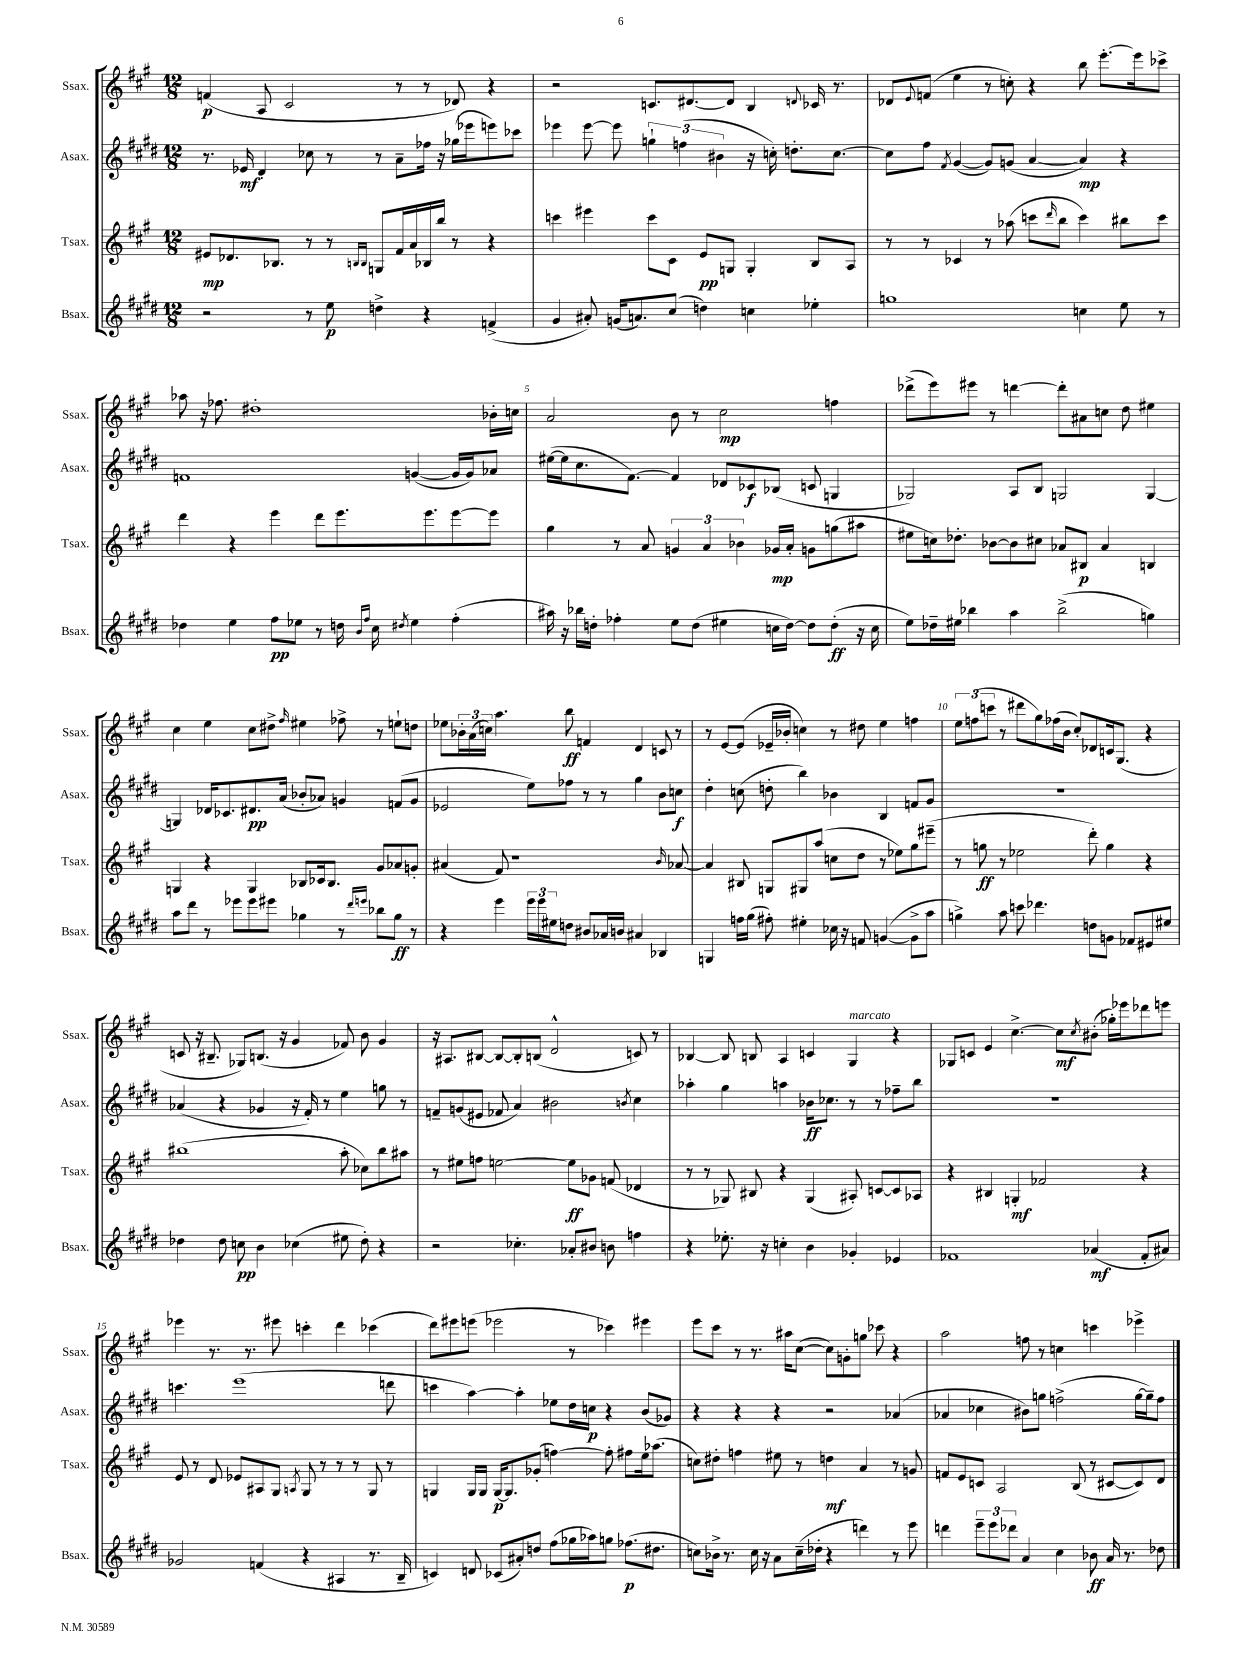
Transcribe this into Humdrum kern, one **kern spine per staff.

**kern	**dynam	**kern	**dynam	**kern	**dynam	**kern	**dynam
*part4	*part4	*part3	*part3	*part2	*part2	*part1	*part1
*staff4	*staff4	*staff3	*staff3	*staff2	*staff2	*staff1	*staff1
*I"Bsax.	*	*I"Tsax.	*	*I"Asax.	*	*I"Ssax.	*
*I'Bsax.	*	*I'Tsax.	*	*I'Asax.	*	*I'Ssax.	*
*clefG2	*	*clefG2	*	*clefG2	*	*clefG2	*
*k[f#c#g#d#]	*	*k[f#c#g#]	*	*k[f#c#g#d#]	*	*k[f#c#g#]	*
*M12/8	*	*M12/8	*	*M12/8	*	*M12/8	*
=1	=1	=1	=1	=1	=1	=1	=1
2r	.	8e#X/L	mp	8.r	.	(4fn/	p
.	.	8.d-X/	.	.	.	.	.
.	.	.	.	16e-X/	mf	.	.
.	.	.	.	4d#'/	.	8A/	.
.	.	8.B-X/J	.	.	.	.	.
.	.	.	.	.	.	2c#/	.
8r	.	8r	.	8cc-X\	.	.	.
8ee\	p	8r	.	8r	.	.	.
.	.	16qqBn/LL	.	.	.	.	.
.	.	16qqB/JJ	.	.	.	.	.
4ddn^\	.	8Gn/L	.	8r	.	.	.
.	.	16f#/L	.	8a~\L	.	8r	.
.	.	16a/	.	.	.	.	.
4r	.	16B-X/	.	16ff-X\Jk	.	8r	.
.	.	16bb/JJ	.	16r	.	.	.
.	.	8r	.	(16gg-X\LL	.	8d-X/)	.
.	.	.	.	16eee-X\J	.	.	.
(4fn^/	.	4r	.	8eeen\)	.	4r	.
.	.	.	.	8ccc-X\J	.	.	.
=2	=2	=2	=2	=2	=2	=2	=2
4g#/	.	4cccn\	.	4eee-X\	.	2r	.
8a#X'/)	.	4eee#X\	.	[8eee-\	.	.	.
(16gn/KL	.	.	.	8eee-\]	.	.	.
8.an/)	.	.	.	.	.	.	.
.	.	8ccc\L	.	6ggn`\	.	8.cn/L	.
(8cc#/J	.	8c#\J	.	.	.	.	.
.	.	.	.	(6ffn\	.	.	.
.	.	.	.	.	.	[8.d#X/	.
4ddn\)	.	8e/L	pp	.	.	.	.
.	.	.	.	6b#X\	.	.	.
.	.	8Gn/J	.	.	.	8d#/J]	.
4ccn\	.	4G'/	.	16r	.	4B/	.
.	.	.	.	16ccn'\)	.	.	.
.	.	.	.	8.ddn'\L	.	.	.
.	.	.	.	.	.	8qqdn/	.
4ee-X'\	.	8B/L	.	.	.	16c-X/	.
.	.	.	.	[8.cc\J	.	8.r	.
.	.	8A/J	.	.	.	.	.
=3	=3	=3	=3	=3	=3	=3	=3
1ggn	.	8r	.	8cc\L]	.	8d-X/L	.
.	.	.	.	.	.	8qqe/	.
.	.	8r	.	8ff#\J	.	(8fn/J	.
.	.	.	.	8qf#/	.	.	.
.	.	4c-X/	.	([4g#/	.	4ee\	.
.	.	8r	.	8g#/L])	.	8r	.
.	.	(8aa-X\	.	(8gn/J	.	8ccn'\)	.
.	.	8cccn\L	.	[4a/	.	4r	.
.	.	16qqddd/	.	.	.	.	.
.	.	8bb\J	.	.	.	.	.
4ccn\	.	4ccc\)	.	4a/])	mp	8bb\	.
.	.	.	.	.	.	[8.eee'\L	.
8ee\	.	8bb#X\L	.	4r	.	.	.
.	.	.	.	.	.	16eee\k]	.
8r	.	8ccc\J	.	.	.	8ccc-X^\J	.
!!LO:LB:g=z
=4	=4	=4	=4	=4	=4	=4	=4
4dd-X\	.	4ddd\	.	1fn	.	8aa-X\	.
.	.	.	.	.	.	16r	.
.	.	.	.	.	.	8.ff-X\	.
4ee\	.	4r	.	.	.	.	.
.	.	.	.	.	.	1dd#X'	.
8ff#\L	pp	4eee\	.	.	.	.	.
8ee-X\J	.	.	.	.	.	.	.
8r	.	8ddd\L	.	.	.	.	.
16ddn\	.	8.eee\	.	.	.	.	.
16qqb/LL	.	.	.	.	.	.	.
16qqff#/JJ	.	.	.	.	.	.	.
16cc#\	.	.	.	.	.	.	.
8qdd#X/	.	.	.	.	.	.	.
4ee-\	.	.	.	([4gn/	.	.	.
.	.	8.eee\	.	.	.	.	.
(4ff#'\	.	[8eee\	.	16g/LL]	.	.	.
.	.	.	.	16g/J)	.	.	.
.	.	8eee\J]	.	8a-X/J	.	16b-X'\LL	.
.	.	.	.	.	.	16ccn\JJ	.
=5	=5	=5	=5	=5	=5	=5	=5
16aa#X\)	.	4gg#\	.	([16ee#X\LL	.	2a/	.
16r	.	.	.	16ee#\J]	.	.	.
16bb-X\LL	.	.	.	8.cc#\	.	.	.
16ddn'\JJ	.	.	.	.	.	.	.
4ff-X'\	.	8r	.	.	.	.	.
.	.	.	.	[8.f#\J)	.	.	.
.	.	8a/	.	.	.	.	.
8ee\L	.	6gn/	.	4f#/]	.	8b\	.
(8dd\J	.	.	.	.	.	8r	.
.	.	6a/	.	.	.	.	.
4ee#X\	.	.	.	8d-X/L	.	2cc#\	mp
.	.	6b-X\	.	.	.	.	.
.	.	.	.	8c-X/	f	.	.
16ccn\LL	.	16g-X/LL	mp	(8B-X/J	.	.	.
[16dd\JJ)	.	16a'/JJ	.	.	.	.	.
8dd\L]	.	8gn\L	.	8cn/	.	.	.
(8dd'\J	ff	(8ggn\	.	4Gn/	.	4ffn\	.
16r	.	8aa#X\J	.	.	.	.	.
16cc\	.	.	.	.	.	.	.
=6	=6	=6	=6	=6	=6	=6	=6
8ee\L)	.	8ee#X\L	.	2G-X/)	.	(8ddd-X^\L	.
16dd-X~\L	.	16ccn\k)	.	.	.	8eee\)	.
16ee#X\JJ	.	8.dd-X'\J	.	.	.	.	.
4bb-X\	.	.	.	.	.	8eee#X\J	.
.	.	[8b-X\L	.	.	.	8r	.
4aa\	.	8b-\]	.	8A/L	.	[4dddn\	.
.	.	8cc#X\J	.	8B/J	.	.	.
(2bb-^\	.	8a-X/L	.	2Gn/	.	8ddd'\L]	.
.	.	8B#X/J	p	.	.	8a#X\	.
.	.	4a-/	.	.	.	8ccn\J	.
.	.	.	.	.	.	8dd\	.
4ggn\)	.	4Bn/	.	[4G/	.	4ee#X\	.
!!LO:LB:g=z
=7	=7	=7	=7	=7	=7	=7	=7
8aa\L	.	4Gn/	.	4Gn/]	.	4cc#\	.
8ddd#\J	.	.	.	.	.	.	.
8r	.	4r	.	16d-X/KL	.	4ee\	.
.	.	.	.	8.c-X/	.	.	.
8eee-X\L	.	.	.	.	.	.	.
8eee-\	.	4G/	.	8.d#X/	pp	8cc#\L	.
8eee#X\J	.	.	.	.	.	8dd#X^\J	.
.	.	.	.	(16a/Jk	.	.	.
.	.	.	.	.	.	16qqff#/	.
4gg-X\	.	8B-X/L	.	8b-X'/L	.	4ee#X\	.
.	.	16c-X/k	.	8a-X/J)	.	.	.
.	.	8.B-/J	.	.	.	.	.
8r	.	.	.	4gn/	.	8ff-X^\	.
16qqddd#/LL	.	.	.	.	.	.	.
16qqeeen/JJ	.	.	.	.	.	.	.
8bb-X\L	.	8g#/L	.	.	.	8r	.
8gg-\J	ff	8a-X/	.	(8fn/L	.	8een`\L	.
8r	.	8gn'/J	.	8g/J	.	8ddn\J	.
=8	=8	=8	=8	=8	=8	=8	=8
4r	.	(4a#X/	.	2e-X/	.	8ee-X\L	.
.	.	.	.	.	.	24b-X'\L	.
.	.	.	.	.	.	(24a\	.
.	.	.	.	.	.	24ccn\JJ)	.
4eee\	.	8f#/)	.	.	.	4.aa\	.
.	.	1r	.	.	.	.	.
24eee\LL	.	.	.	8ee\L)	.	.	.
24eee\	.	.	.	.	.	.	.
24ee#X\J	.	.	.	.	.	.	.
8ddn\J	.	.	.	8ff-X\J	.	8bb\	ff
8b#X/L	.	.	.	8r	.	4fn/	.
16a-X/L	.	.	.	8r	.	.	.
16bn/JJ	.	.	.	.	.	.	.
4a#X/	.	.	.	4gg#\	.	4d/	.
4B-X/	.	.	.	8b\L	.	8cn/	.
.	.	16qqb/	.	.	.	.	.
.	.	[8a-X/	.	8ccn\J	f	8r	.
=9	=9	=9	=9	=9	=9	=9	=9
4Gn/	.	4a-/]	.	4dd#'\	.	8r	.
.	.	.	.	.	.	[8e/L	.
16ffn\LL	.	8B#X/	.	(8ccn\	.	(8e/J]	.
(16gg#\JJ	.	.	.	.	.	.	.
8ff#X'\)	.	8Gn/L	.	8ddn'\	.	16e-X~/LL	.
.	.	.	.	.	.	16b-X'/JJ	.
4ee#X'\	.	8G#X/	.	4bb\)	.	4ccn\)	.
.	.	(8aa/J	.	.	.	.	.
16cc-X\	.	8ccn\L	.	4b-X\	.	8r	.
16r	.	.	.	.	.	.	.
8fn/	.	8dd\J	.	.	.	8dd#X\	.
([4gn/	.	8r	.	4B/	.	4ee\	.
.	.	8ee-X\L)	.	.	.	.	.
8g^\L]	.	8gg#\	.	8fn/L	.	4ffn\	.
8aa\J	.	(8eee#X~\J	.	8g#/J	.	.	.
=10	=10	=10	=10	=10	=10	=10	=10
4ggn^\)	.	8r	.	1.r	.	12ee\L	.
.	.	.	.	.	.	(12ffn\	.
.	.	8ggn\	ff	.	.	.	.
.	.	.	.	.	.	12cccn\J	.
8aa\	.	8r	.	.	.	8r	.
8cccn\	.	2ee-X\	.	.	.	8ddd#X\L	.
4.ddd-X\	.	.	.	.	.	8gg#\)	.
.	.	.	.	.	.	(16ff-X\L	.
.	.	.	.	.	.	16b\JJ	.
.	.	.	.	.	.	8cc#'/L)	.
8ddn\L	.	8ddd'\)	.	.	.	8d-X/	.
8gn\J	.	4gg\	.	.	.	16cn/k	.
.	.	.	.	.	.	(8.G#/J	.
8f-X/L	.	.	.	.	.	.	.
8e#X/	.	4r	.	.	.	4r	.
8ee#X/J	.	.	.	.	.	.	.
!!LO:LB:g=z
=11	=11	=11	=11	=11	=11	=11	=11
4dd-X\	.	(1bb#X	.	(4a-X/	.	8cn/	.
.	.	.	.	.	.	16r	.
.	.	.	.	.	.	8.B#X~/	.
8dd-\	.	.	.	4r	.	.	.
8ccn\	pp	.	.	.	.	8G-X/L)	.
4b\	.	.	.	4g-X/	.	(8.Bn/J	.
.	.	.	.	.	.	16r	.
(4cc-X\	.	.	.	16r	.	4g#/	.
.	.	.	.	16f#'/)	.	.	.
.	.	.	.	8r	.	.	.
8ee#X\	.	8aa'\	.	4ee\	.	8f-X/)	.
8dd-'\)	.	8cc-X\L)	.	.	.	8b\	.
4r	.	8bb#\	.	8ggn\	.	4g#/	.
.	.	8aa#X\J	.	8r	.	.	.
=12	=12	=12	=12	=12	=12	=12	=12
2r	.	8r	.	8fn~/L	.	16r	.
.	.	.	.	.	.	8.A#X/L	.
.	.	8ee#X\L	.	(8gn/	.	.	.
.	.	8ffn\J	.	8e#X/J	.	[8B#X/J	.
.	.	[2een\	.	8f-X/	.	8B#/L_	.
4.cc-X'\	.	.	.	4a/)	.	8B#'/]	.
.	.	.	.	.	.	(8Bn/J	.
.	.	.	.	2b#X\	.	2d^^/	.
8a-X'/L	.	8ee\L]	ff	.	.	.	.
8b#X/J	.	8g-X\J	.	.	.	.	.
8bn\	.	(8fn/	.	.	.	.	.
.	.	.	.	8qbn/	.	.	.
4ffn\	.	4d-X/	.	4cc#\	.	8cn/)	.
.	.	.	.	.	.	8r	.
=13	=13	=13	=13	=13	=13	=13	=13
4r	.	8r	.	4aa-X'\	.	[4B-X/	.
.	.	8r	.	.	.	.	.
8.ee-X'\	.	8G-X/)	.	4gg#\	.	8B-/]	.
.	.	8B#X/	.	.	.	8Bn/	.
16r	.	.	.	.	.	.	.
4ccn'\	.	4r	.	4aan\	.	4A/	.
4b\	.	(4G-/	.	16b-X\KL	ff	4cn/	.
.	.	.	.	8.cc-X\J	.	.	.
!	!	!	!	!	!	!LO:TX:a:i:t=marcato	!
4g-X'/	.	8A#X'/)	.	8r	.	4G#/	.
.	.	[8cn/L	.	8r	.	.	.
4e-X/	.	8c/]	.	8ff-X~\L	.	4r	.
.	.	8A-X/J	.	8bb\J	.	.	.
=14	=14	=14	=14	=14	=14	=14	=14
1f-X	.	4r	.	1.r	.	8G-X/L	.
.	.	.	.	.	.	8cn/J	.
.	.	4B#X/	.	.	.	4e/	.
.	.	4Gn'/	mf	.	.	[4.cc#^\	.
.	.	2f-X/	.	.	.	.	.
.	.	.	.	.	.	8cc#\L]	mf
.	.	.	.	.	.	8qcc#/	.
(4a-X/	mf	.	.	.	.	(8b#X'\J	.
.	.	.	.	.	.	16gg-X'\LL)	.
.	.	.	.	.	.	16eee-X\J	.
8f-'/L	.	4r	.	.	.	8ddd-X\	.
8a#X/J)	.	.	.	.	.	8eeen\J	.
!!LO:LB:g=z
=15	=15	=15	=15	=15	=15	=15	=15
2g-X/	.	8e/	.	4.cccn\	.	4eee-X\	.
.	.	8r	.	.	.	.	.
.	.	8d/	.	.	.	8.r	.
.	.	8e-X/L	.	(1eee	.	.	.
.	.	.	.	.	.	8.r	.
(4fn/	.	8A#X/	.	.	.	.	.
.	.	8G#/J	.	.	.	8eee#X\	.
.	.	8qAn/	.	.	.	.	.
4r	.	8G#/	.	.	.	4cccn'\	.
.	.	8r	.	.	.	.	.
4A#X/	.	8r	.	.	.	4ddd\	.
.	.	8r	.	.	.	.	.
8.r	.	8G#/	.	.	.	(4ccc-X\	.
.	.	8r	.	8dddn\	.	.	.
16B~/	.	.	.	.	.	.	.
=16	=16	=16	=16	=16	=16	=16	=16
4cn/)	.	4Gn/	.	4cccn\	.	8ddd\L)	.
.	.	.	.	.	.	8eee#X\	.
8dn/	.	16G/LL	.	[4aa\)	.	(8eeen\J	.
.	.	16G/JJ	.	.	.	.	.
(8c-X/L	.	[16G/KL	p	.	.	2eee-X\	.
.	.	8.G/]	.	.	.	.	.
8a#X'/)	.	.	.	4aa'\]	.	.	.
8ddn/J	.	(8g-X'/J	.	.	.	.	.
(8ff#\L	.	[4ffn\)	.	8ee-X\L	.	.	.
16gg-X\L	.	.	.	16dd#\L	.	8r	.
16aa-X\J)	.	.	.	16ccn\JJ	p	.	.
8ggn\J	.	8ff'\]	.	4r	.	4ccc-X\)	.
(8.ff-X\L	p	8ff#X\L	.	.	.	.	.
.	.	16ee\k	.	(8b/L	.	4eee#X\	.
8.dd#X\J	.	(8.aa-X\J	.	.	.	.	.
.	.	.	.	8g-X/J)	.	.	.
=17	=17	=17	=17	=17	=17	=17	=17
8ccn\L)	.	8ccn\L)	.	4r	.	8eee\L	.
16b-X^\Jk	.	8dd#X'\J	.	.	.	8ccc#\J	.
8.r	.	.	.	.	.	.	.
.	.	4ffn\	.	4r	.	8r	.
16cc\	.	.	.	.	.	8.r	.
16r	.	.	.	.	.	.	.
8a\L	.	8ee#X\	.	4r	.	.	.
.	.	.	.	.	.	16aa#X\KL	.
(16cc~\L	.	8r	.	.	.	([8cc#\J	.
16dd-X'\JJ	.	.	.	.	.	.	.
4r	.	4ddn\	mf	2r	.	8cc#\L])	.
.	.	.	.	.	.	8gn'\	.
4dddn\)	.	4a/	.	.	.	8ggn\J	.
.	.	.	.	.	.	8ccc-X\	.
8r	.	8r	.	(4a-X/	.	4r	.
8eee\	.	8gn/	.	.	.	.	.
=18	=18	=18	=18	=18	=18	=18	=18
4dddn\	.	8fn/L	.	4a-X/	.	2aa\	.
.	.	8e/	.	.	.	.	.
12eee~\L	.	8cn/J	.	4cc-X\	.	.	.
12eee\	.	.	.	.	.	.	.
.	.	2A/	.	.	.	.	.
12ddd-X\J	.	.	.	.	.	.	.
4a/	.	.	.	8b#X\L)	.	8ffn\	.
.	.	.	.	8ggn\J	.	8r	.
4cc#\	.	.	.	(2ffn^\	.	4ccn\	.
.	.	(8B/	.	.	.	.	.
8b-X\	ff	8r	.	.	.	4cccn\	.
16a/	.	[8c#X/L	.	.	.	.	.
8.r	.	.	.	.	.	.	.
.	.	8c#/])	.	[16gg\LL	.	4eee-X^\	.
.	.	.	.	16gg~\J])	.	.	.
8dd-X\	.	8d/J	.	8ff\J	.	.	.
==	==	==	==	==	==	==	==
*-	*-	*-	*-	*-	*-	*-	*-
